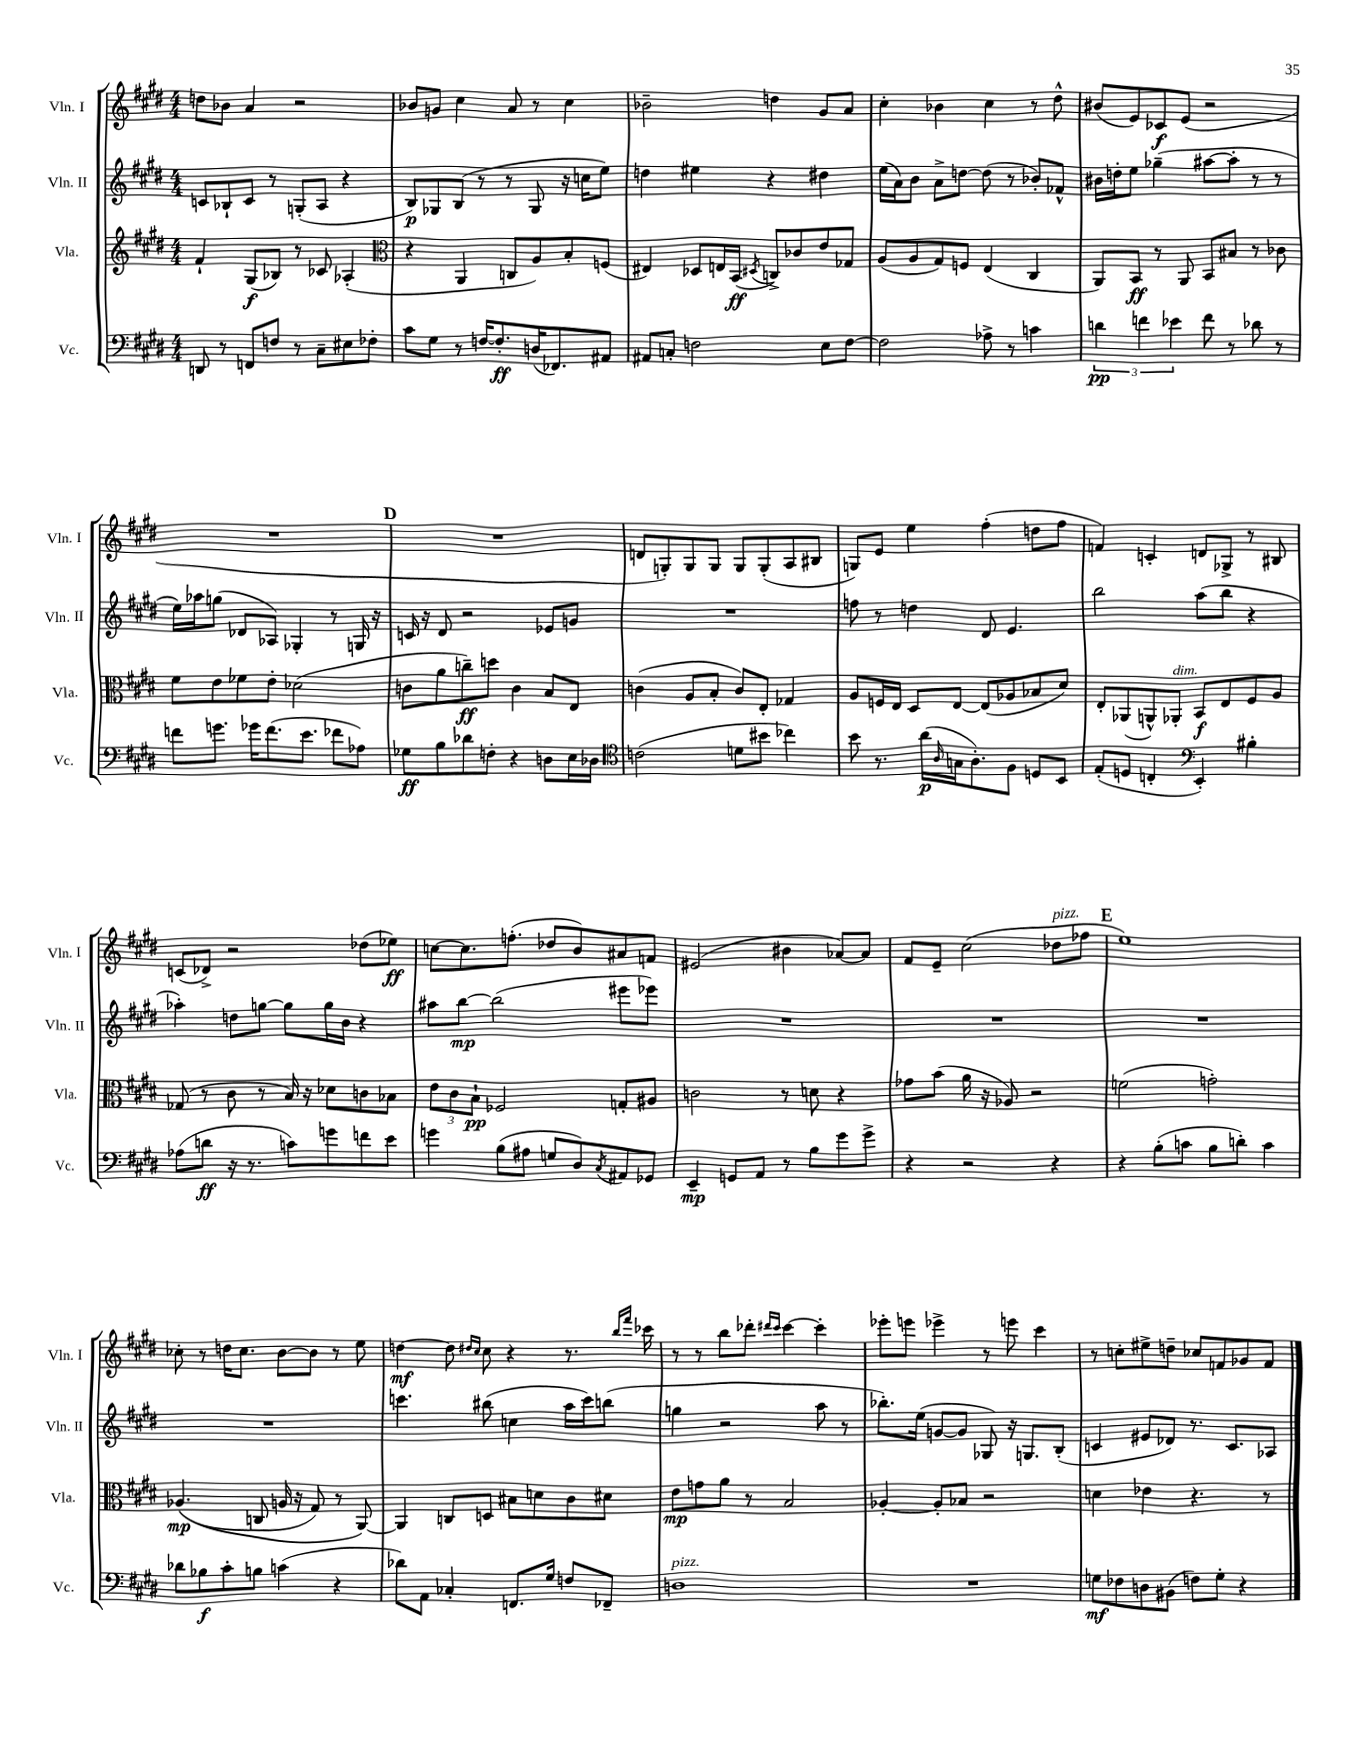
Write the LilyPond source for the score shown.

<<
\new StaffGroup <<
\new Staff = "s0" \with { instrumentName = "Vln. I" shortInstrumentName = "Vln. I" } {
    \clef treble \key e \major \numericTimeSignature \time 4/4
    d''8 bes'8 a'4 r2 |
    bes'8 g'8 cis''4 a'8 r8 cis''4 |
    bes'2-- d''4 gis'8 a'8 |
    cis''4-. bes'4 cis''4 r8 dis''8-^ |
    bis'8( e'8) ces'8\f e'8( r2 |
    R1 |
    \mark \markup { \bold "D" } R1 |
    d'8 g8-.) g8 g8 g8 g8-.( a8 bis8 |
    g8) e'8 e''4 fis''4-.( d''8 fis''8 |
    f'4) c'4-. d'8 ges8-> r8 bis8 |
    c'8( des'8->) r2 des''8( ees''8\ff) |
    c''8~ c''8. f''8.-.( des''8 b'8) ais'8 f'8 |
    eis'2( bis'4 aes'8~) aes'8 |
    fis'8 e'8-- cis''2( des''8^\markup { \italic "pizz." } fes''8 |
    \mark \markup { \bold "E" } e''1) |
    ces''8-. r8 d''16 ces''8. b'8~ b'8 r8 e''8 |
    d''4~\mf d''8 \grace { dis''16 cis''16 } cis''8 r4 r8. \grace { b''16 fis'''16 } ces'''16 |
    r8 r8 b''8 des'''8-. \grace { dis'''16 cis'''16 } cis'''4~ cis'''4-. |
    ees'''8-. e'''8 ees'''4-> r8 e'''8 cis'''4 |
    r8 c''8-. eis''8-> d''8-- ces''8 f'8 ges'8 f'8 \bar "|." |
}
\new Staff = "s1" \with { instrumentName = "Vln. II" shortInstrumentName = "Vln. II" } {
    \clef treble \key e \major \numericTimeSignature \time 4/4
    c'8 bes8-! c'8 r8 g8-.( a8 r4 |
    b8\p) ges8 b8( r8 r8 ges8 r16 c''16 e''8) |
    d''4 eis''4 r4 dis''4 |
    e''16( a'16) b'8 a'8-> d''8~ d''8( r8 bes'8-.) fes'8-^ |
    bis'16 d''16-. e''8 ges''4--( ais''8~ ais''8-. r8 r8 |
    e''16) aes''16 g''8( des'8 aes8) ges4-. r8 g16 r16 |
    \mark \markup { \bold "D" } c'16 r16 dis'8 r2 ees'8 g'8 |
    R1 |
    f''8 r8 d''4 dis'8 e'4. |
    b''2 a''8( b''8 r4 |
    aes''4-.) d''8 g''8~ g''8 g''16 b'16 r4 |
    ais''8 b''8~\mp b''2( eis'''8 ees'''8) |
    R1 |
    R1 |
    \mark \markup { \bold "E" } R1 |
    R1 |
    c'''4. bis''8( c''4 a''16 c'''16) b''8( |
    g''4 r2 a''8 r8 |
    bes''8.-.) e''16( g'8~ g'8 ges8) r16 g8. b8-.( |
    c'4 eis'8 des'8) r8. c'8. aes8 \bar "|." |
}
\new Staff = "s2" \with { instrumentName = "Vla." shortInstrumentName = "Vla." } {
    \clef treble \key e \major \numericTimeSignature \time 4/4
    fis'4-! gis8\f( bes8) r8 ces'8 aes4-.( |
    \clef alto r4 a,4 c8 a8) b8-. f8( |
    eis4) des8 e16 b,16\ff( \acciaccatura { dis8 } c8->) ces'8 e'8 ges8 |
    a8( a8 gis8) f8 e4( cis4 |
    a,8) b,8\ff r8 a,8 b,8 bis8 r8 ces'8 |
    fis'8 e'8 fes'8 e'8-. des'2( |
    \mark \markup { \bold "D" } c'8 a'8 c''8--\ff) d''8 c'4 b8 e8 |
    c'4( a8 b8-. c'8) e8-. ges4 |
    a8 f16 e16 dis8 e8~ e8( aes8 bes8 dis'8) |
    e8-. aes,8( a,8-^) aes,8-.^\markup { \italic "dim." } b,8\f e8 fis8 a8 |
    ges8( r8 cis'8 r8 b16) r16 des'8 c'8 bes8 |
    \tuplet 3/2 { e'8 cis'8 b8-!\pp } fes2 g8-. ais8 |
    c'2 r8 d'8 r4 |
    ges'8 b'8( a'16 r16 aes8) r2 |
    \mark \markup { \bold "E" } f'2( g'2-.) |
    aes4.\mp(\( c8 a16 r16 gis8) r8 a,8~\) |
    a,4 c8 d8 bis8 d'8 cis'8 dis'8 |
    e'8\mp g'8 a'8 r8 b2 |
    aes4~-. aes8-. bes8 r2 |
    d'4 ees'4 r4. r8 \bar "|." |
}
\new Staff = "s3" \with { instrumentName = "Vc." shortInstrumentName = "Vc." } {
    \clef bass \key e \major \numericTimeSignature \time 4/4
    d,8 r8 f,8 f8 r8 cis8-- eis8 fes8-. |
    cis'8 gis8 r8 f16~ f8.-.\ff d16( fes,8.) ais,8 |
    ais,8 c8-. f2 e8 f8~ |
    f2 aes8-> r8 c'4 |
    \tuplet 3/2 { d'4\pp f'4 ees'4 } f'8 r8 des'8 r8 |
    f'8 g'8. ges'16 f'8.( e'8. fes'8 aes8) |
    \mark \markup { \bold "D" } ges8\ff b8 des'8 f8-. r4 d8 e16 des16 |
    \clef tenor c'2( d'8 bis'8 ces''4) |
    b'8 r8. a'16\p( \grace { a16 } g16 a8.-.) fis8 d8 b,8 |
    e8-.( d8 c4-. \clef bass e,4-.) bis4-. |
    aes8( d'8\ff r16 r8. c'8) g'8 f'8 e'8 |
    g'4 b8( ais8 g8 dis8) \acciaccatura { cis8 } ais,8 ges,8 |
    e,4--\mp g,8 a,8 r8 b8 gis'8 gis'8-> |
    r4 r2 r4 |
    \mark \markup { \bold "E" } r4 b8-.( c'8 b8 d'8-.) c'4 |
    des'8 bes8\f cis'8-. b8 c'4( r4 |
    des'8) a,8 ces4-. f,8. gis16 f8 fes,8-- |
    d1^\markup { \italic "pizz." } |
    R1 |
    g8\mf fes8 d8 bis,8( f8) g8-. r4 \bar "|." |
}
>>
>>
\layout { \context { \Score \remove "Bar_number_engraver" } }
